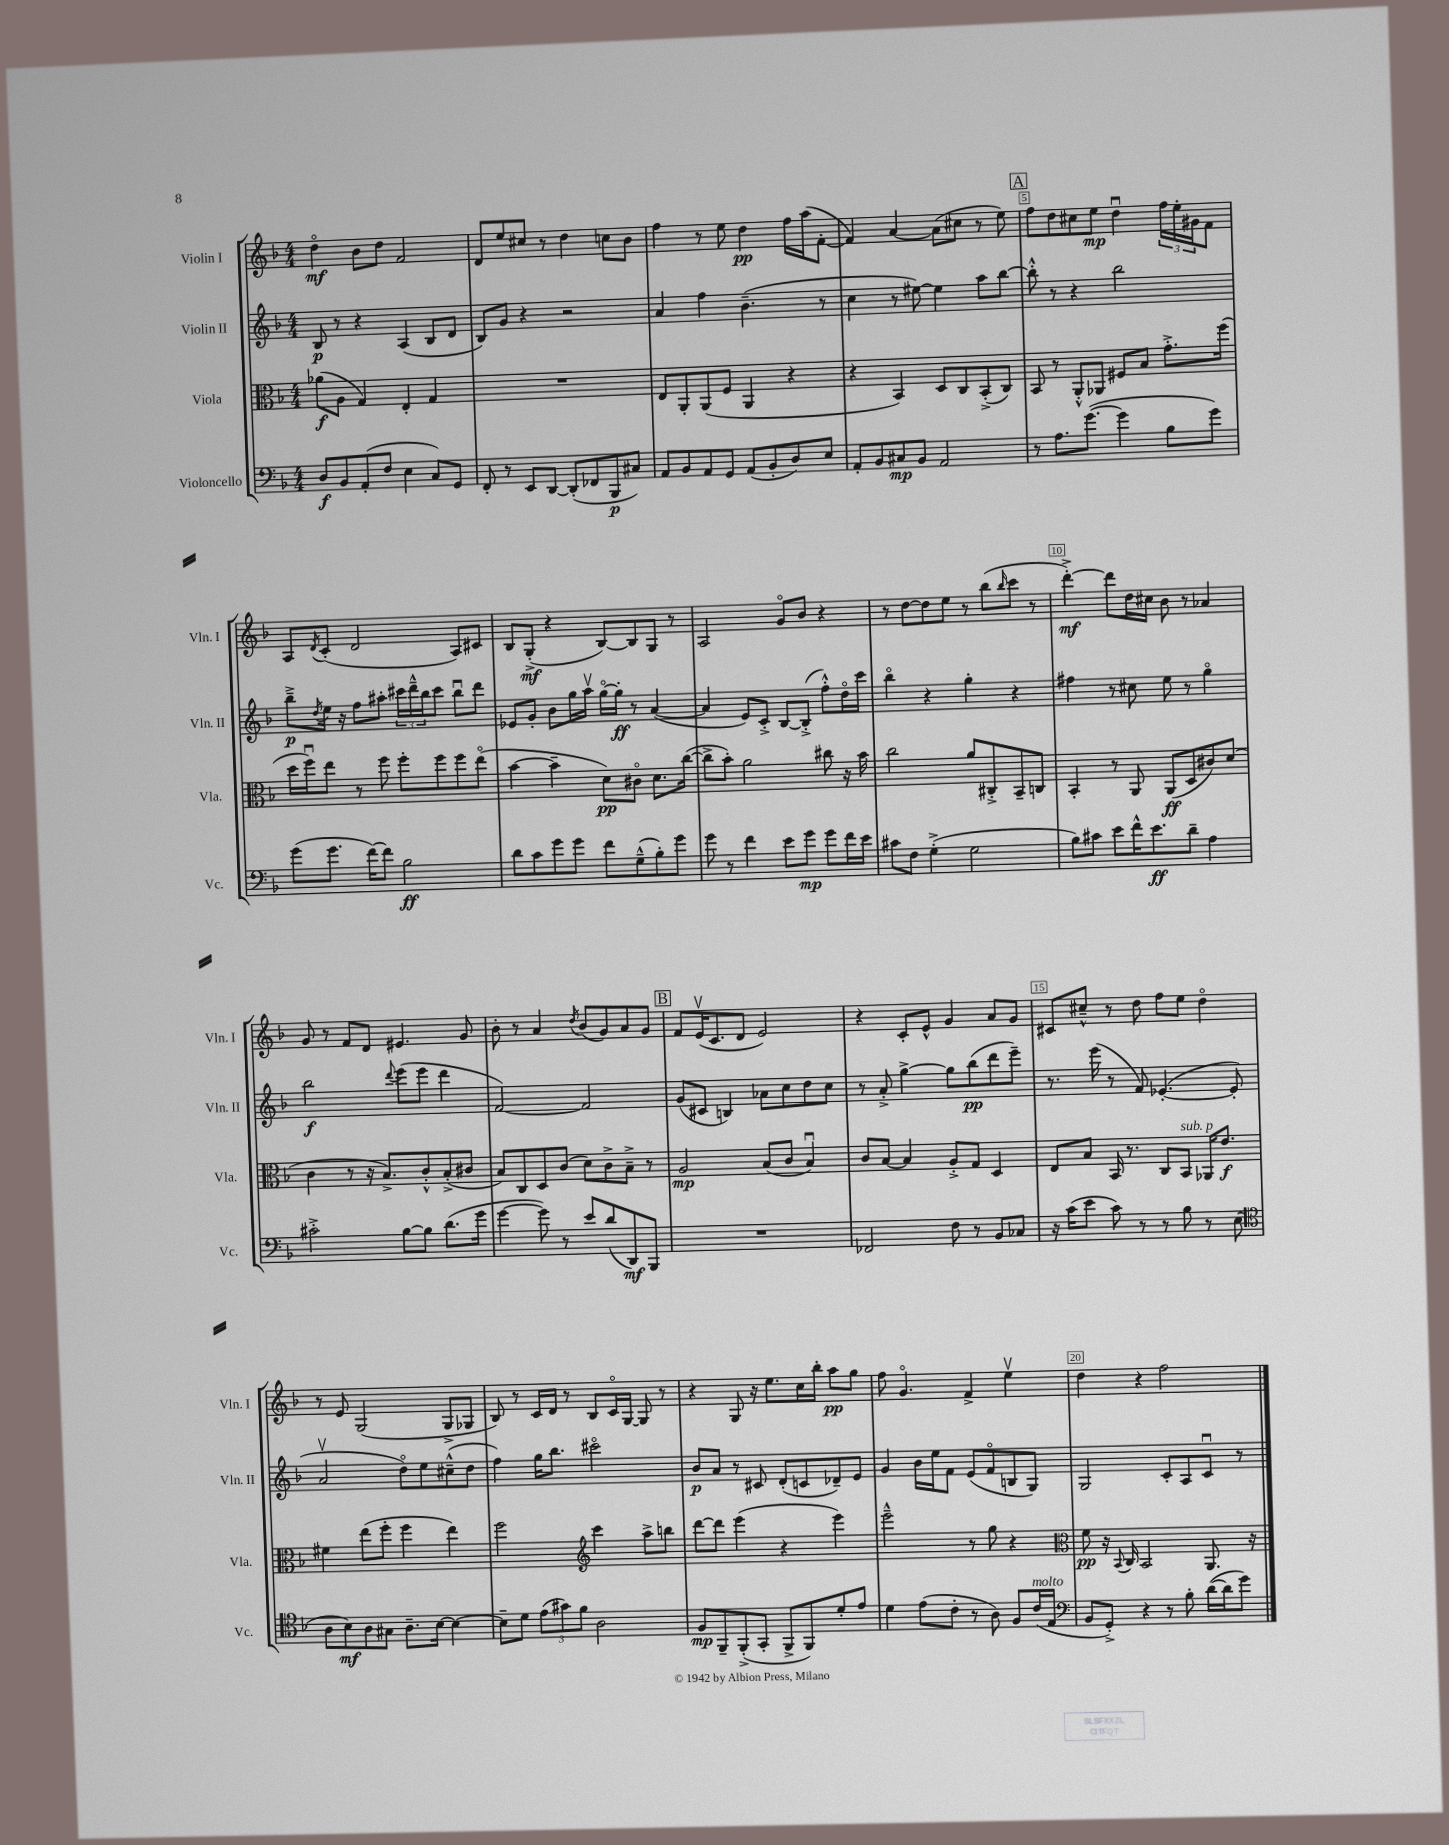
<<
\new StaffGroup <<
\new Staff = "s0" \with { instrumentName = "Violin I" shortInstrumentName = "Vln. I" } {
    \clef treble \key f \major \numericTimeSignature \time 4/4
    d''4\flageolet\mf bes'8 d''8 f'2 |
    d'8 e''8 cis''8 r8 d''4 c''8 bes'8 |
    f''4 r8 e''8 d''4\pp f''16 a''16( f'8~-. |
    f'4) a'4~ a'8( cis''8 r8 e''8) |
    \mark \markup { \box "A" } f''8 d''8 cis''8 e''8\mp d''4\downbow \tuplet 3/2 { f''16 e''16-. gis'16 } f'8 |
    a8 \acciaccatura { d'8 } c'8-.( d'2 a8) cis'8 |
    bes8 g8-.->\mf( r4 bes8~) bes8 g8 r8 |
    a2 g'8\flageolet bes'8 r4 |
    r8 d''8~ d''8 e''8 r8 bes''8( \grace { bes''16 } c'''8 r8 |
    d'''4~-.->\mf) d'''8 d''16 cis''16 bes'8 r8 aes'4 |
    g'8 r8 f'8 d'8 eis'4. g'8 |
    bes'8-. r8 a'4 \acciaccatura { d''8 } bes'8( g'8) a'8 g'8 |
    \mark \markup { \box "B" } f'8 e'16\upbow( c'8. d'8 e'2) |
    r4 c'8-. e'8-^ g'4 a'8 g'8 |
    cis'8 cis''8---^ r8 d''8 f''8 e''8 d''4\flageolet |
    r8 e'8 g2( g8-> ges8 |
    bes8) r8 c'16 d'16 r8 bes8 c'16\flageolet g16~ g8 r8 |
    r4 g8 r16 e''8. c''16 bes''16-. a''8\pp g''8 |
    f''8 g'4.\flageolet f'4-> e''4\upbow |
    d''4 r4 f''2 \bar "|." |
}
\new Staff = "s1" \with { instrumentName = "Violin II" shortInstrumentName = "Vln. II" } {
    \clef treble \key f \major \numericTimeSignature \time 4/4
    bes8\p r8 r4 a4( bes8 d'8 |
    bes8) g'8 r4 r2 |
    a'4 f''4 bes'4.--( r8 |
    c''4 r8 eis''8~) eis''4 a''8 bes''8~ |
    \mark \markup { \box "A" } bes''8-.-^ r8 r4 bes''2 |
    bes''8--->\p \acciaccatura { d''8 } e''16 r16 f''8 ais''8-. \tuplet 3/2 { cis'''16 d'''16---^ bes''16 } cis'''8 bes''8\downbow d'''8 |
    ees'8 g'8-. bes'8 g''16 a''16\upbow g''16~\flageolet g''16-.\ff r8 a'4~( |
    a'4 e'8) c'8-.-> bes8~ bes8-.->( f''8-.-^) d''16\flageolet c'''16 |
    bes''4\flageolet r4 g''4-. r4 |
    fis''4 r8 cis''8 e''8 r8 g''4\flageolet |
    bes''2\f \appoggiatura { d'''8 } e'''8( e'''8 d'''4 |
    f'2~) f'2 |
    \mark \markup { \box "B" } g'8( cis'8 b4) aes'8 c''8 d''8 c''8 |
    r8 a'8-.-> g''4~-> g''8 bes''8\pp( d'''8 e'''8--) |
    r8. e'''16( r8 f'8) ees'4.~-.( ees'8-. |
    a'2\upbow d''8\flageolet) e''8 cis''8---^( d''8 |
    f''4) g''16 bes''8. cis'''2\flageolet |
    bes'8\p a'8 r8 cis'8 d'8-.( c'8 des'8--) e'8 |
    g'4 bes'16 e''16 f'8 e'8( f'8\flageolet b8 g8) |
    g2 c'8-. a8 c'8\downbow r8 \bar "|." |
}
\new Staff = "s2" \with { instrumentName = "Viola" shortInstrumentName = "Vla." } {
    \clef alto \key f \major \numericTimeSignature \time 4/4
    aes'8\f( a8 g4) e4-. g4 |
    R1 |
    e8 a,8-. a,8( f8 a,4 r4 |
    r4 bes,4) d8 c8 bes,8-.->( c8) |
    \mark \markup { \box "A" } bes,8 r8 a,8-.-^ aes,8 fis8 bes8 g'8.-.-> f''16( |
    d''16 f''16\downbow) e''8 r8 f''8 f''8-. f''8 f''8 e''8\flageolet( |
    bes'4~ bes'4-- d'8\pp) cis'8\flageolet d'8. c''16~( |
    c''8-> bes'8-.) a'2 cis''8 r16 bes'16 |
    c''2 a'8 cis8-.-> bes,8-- c8 |
    bes,4-. r8 a,8 a,8\ff( d8 cis'8) d'8( |
    c'4 r8 r16 bes8.->) c'8-.-^ bes8-.->( cis'8 |
    bes8) c8 d8 c'8( d'8) c'8-> bes8---> r8 |
    \mark \markup { \box "B" } a2\mp bes8( c'8 bes4\downbow) |
    c'8 bes8~ bes4 a8-.-> g8 d4 |
    e8 bes8 bes,16 r8. c8 bes,8^\markup { \italic "sub. p" } aes,16 e'8.\f |
    fis'4 e''8( f''8-. f''4 e''4) |
    f''2 \clef treble c'''4 a''8-> b''8 |
    d'''8~ d'''8 e'''4( r4 e'''4) |
    e'''2---^ r8 g''8 r4 |
    \clef alto f'8\pp r16 \appoggiatura { bes,8 } c16 bes,2 a,8. r16 \bar "|." |
}
\new Staff = "s3" \with { instrumentName = "Violoncello" shortInstrumentName = "Vc." } {
    \clef bass \key f \major \numericTimeSignature \time 4/4
    d8\f bes,8 a,8-.( f8 e4 c8) g,8 |
    f,8-. r8 e,8 d,8~ d,8-.( fes,8 bes,,8\p cis8) |
    a,8 bes,8 a,8 g,8 a,8( bes,8-. d8) e8 |
    a,8-. bes,8 cis8\mp bes,8 a,2 |
    \mark \markup { \box "A" } r8 a8. g'8.~( g'4 bes8 g'8) |
    g'8( g'8. f'16~) f'8 bes2\ff |
    d'8 c'8 g'8 g'8 f'8 g8---^( bes8-.) g'8 |
    g'8 r8 f'4 e'8 g'8\mp g'8 f'16 e'16 |
    cis'8 f8 g4-.->( g2 |
    bes8) cis'8 e'8 f'16-^ e'8.\ff d'8-- a4 |
    cis'2-.-> bes8~ bes8 d'8.( g'16 |
    g'4~ g'8) r8 e'8 d'8( d,8\mf) bes,,8 |
    \mark \markup { \box "B" } R1 |
    fes,2 f8 r8 bes,8 ces8 |
    r16 c'16( e'8 c'8) r8 r8 bes8 r8 e8( |
    \clef tenor a8 bes8\mf) a8 gis8 a8.-- bes16~ bes4~ |
    bes8-- d'8 \tuplet 3/2 { e'8( gis'8) f'8 } a2 |
    f8\mp f,8-- f,8-.->( g,8-. f,8-> f,8) d'8-. e'8 |
    d'4 e'8( c'8-. r8 a8) f8 c'16^\markup { \italic "molto" }( e16 |
    \clef bass bes,8 g,8-.->) r4 r8 bes8-. d'16~( d'16 g'8) \bar "|." |
}
>>
>>
\layout { \context { \Score \override BarNumber.break-visibility = ##(#f #t #t) barNumberVisibility = #(every-nth-bar-number-visible 5) \override BarNumber.stencil = #(make-stencil-boxer 0.1 0.3 ly:text-interface::print) } }
